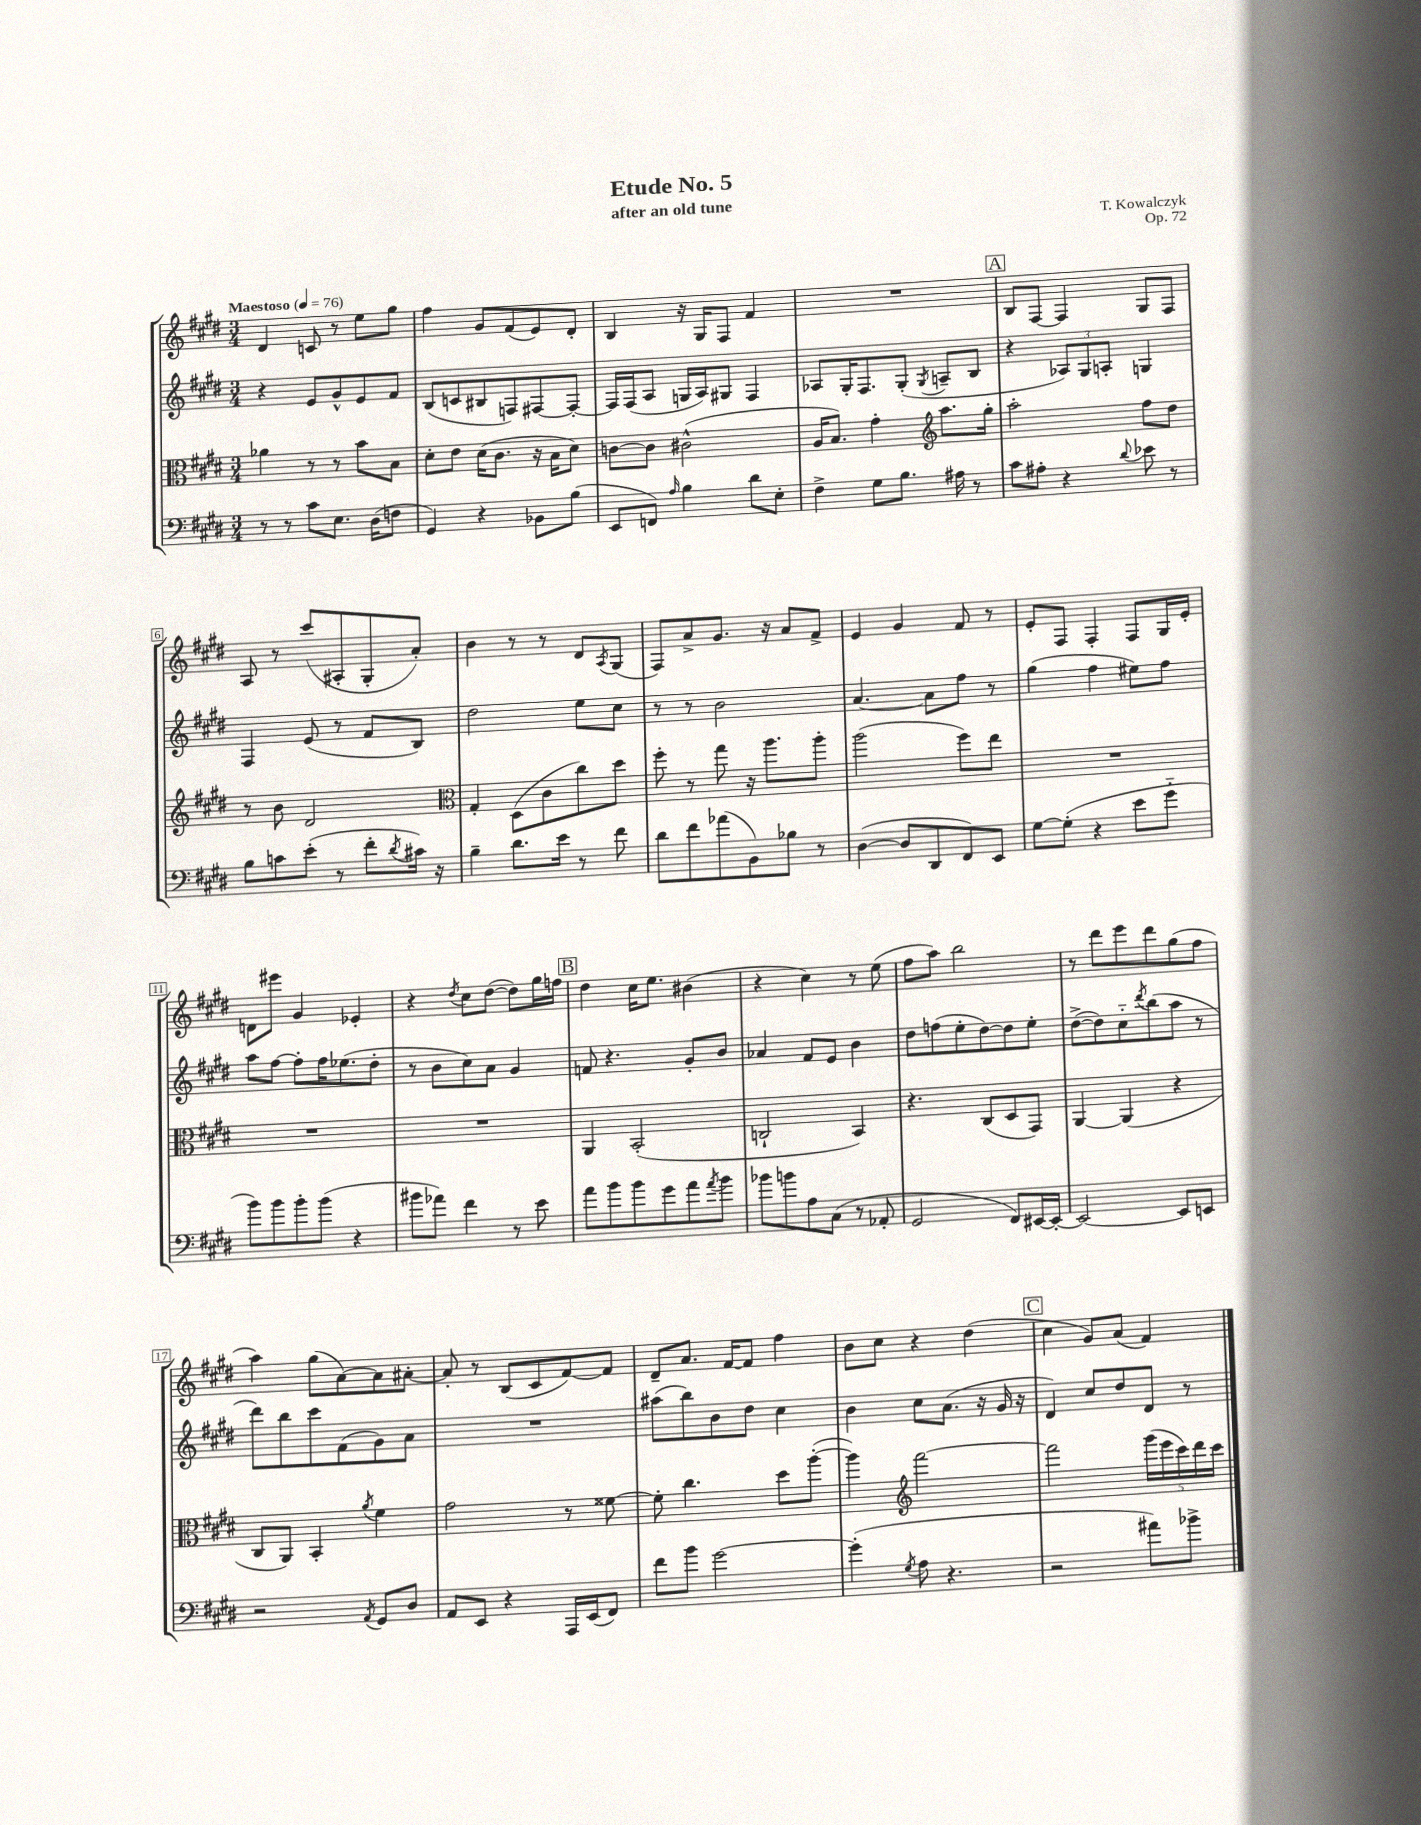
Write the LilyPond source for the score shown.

\header { title = "Etude No. 5" composer = "T. Kowalczyk" subtitle = "after an old tune" opus = "Op. 72" }
<<
\new StaffGroup <<
\new Staff = "s0" {
    \clef treble \key e \major \numericTimeSignature \time 3/4 \tempo "Maestoso" 4 = 76
    dis'4 c'8 r8 e''8 gis''8 |
    fis''4 gis'8 fis'8( e'8) dis'8-. |
    b4 r16 gis16 fis8 fis'4 |
    R2. |
    \mark \markup { \box "A" } b8 fis8~ fis4 gis8 fis8 |
    a8 r8 cis'''8( ais8-. gis8-. a'8-.) |
    b'4 r8 r8 dis'8 \acciaccatura { a8 } gis8( |
    fis8) a'8-> gis'8. r16 a'8 fis'8-> |
    e'4 gis'4 fis'8 r8 |
    e'8-. fis8 fis4-. fis8 gis16 e'16-. |
    d'8 eis'''8 gis'4 ees'4-. |
    r4 \acciaccatura { dis''8 } cis''8 dis''8~( dis''8) gis''16 f''16 |
    \mark \markup { \box "B" } dis''4 cis''16 e''8. bis'4( |
    r4 cis''4) r8 e''8( |
    fis''8 a''8) b''2 |
    r8 dis'''8 e'''8 dis'''8 gis''8( fis''8 |
    a''4) gis''8( a'8~) a'8 ais'8~-. |
    ais'8-. r8 b8( cis'8 fis'8~) fis'8 |
    dis'8-- a'8. fis'16~ fis'8 fis''4 |
    b'8 cis''8 r4 dis''4( |
    \mark \markup { \box "C" } cis''4 gis'8) a'8( fis'4) \bar "|." |
}
\new Staff = "s1" {
    \clef treble \key e \major \numericTimeSignature \time 3/4
    r4 e'8 gis'8-^ e'8 fis'8 |
    b8( c'8 bis8 f8) fis8~ fis8~-. |
    fis16 fis16( a8 g16 a16) gis8 fis4 |
    aes8 gis16-. fis8. gis8-.( \acciaccatura { gis8 } a8-- b8 |
    \mark \markup { \box "A" } r4 \tuplet 3/2 { aes8) gis8 a8-. } g4 |
    fis4 e'8( r8 fis'8 b8) |
    dis''2 e''8 cis''8 |
    r8 r8 b'2 |
    a'4.~ a'8 fis''8 r8 |
    gis''4( fis''4 eis''8) fis''8 |
    a''8 fis''8~ fis''8-. fis''16 ees''8.( dis''8-. |
    r8 b'8 cis''8) a'8 gis'4 |
    \mark \markup { \box "B" } f'8 r4. gis'8-. b'8 |
    aes'4 fis'8 e'8 b'4 |
    dis''8 f''8( e''8-. dis''8~) dis''8 e''8-. |
    dis''8~->( dis''8) cis''8-_ \acciaccatura { dis'''8 } b''8( a''8 r8 |
    dis'''8) b''8 cis'''8 fis'8( gis'8) a'8 |
    R2. |
    ais''8( b''8) b'8 dis''8 cis''4 |
    b'4 cis''8 a'8.( r16 gis'16 r16 |
    \mark \markup { \box "C" } dis'4) cis''8 dis''8 dis'8 r8 \bar "|." |
}
\new Staff = "s2" {
    \clef alto \key e \major \numericTimeSignature \time 3/4
    aes'4 r8 r8 b'8 b8 |
    dis'8-. e'8 dis'16( cis'8. r16 b16 dis'8) |
    c'8~ c'8 cis'2-^( |
    a16 b8.) gis'4-. \clef treble a''8. gis''16-. |
    \mark \markup { \box "A" } a''2-. fis''8 dis''8 |
    r8 b'8 dis'2 |
    \clef alto gis4-. dis8( cis'8 cis''8) dis''8 |
    fis''8-. r8 gis''8 r16 a''8. a''8-. |
    a''2( fis''8) e''8 |
    R2. |
    R2. |
    R2. |
    \mark \markup { \box "B" } a,4 b,2-.( |
    c2-! b,4) |
    r4. cis8( dis8 gis,8) |
    a,4~ a,4( r4 |
    cis8 a,8) b,4-. \acciaccatura { a'8 } fis'4 |
    gis'2 r8 fisis'8~ |
    fisis'8-. cis''4. dis''8 a''8~-.( |
    a''4) \clef treble fis'''2~ |
    \mark \markup { \box "C" } fis'''2 \tuplet 5/4 { gis'''16( e'''16 cis'''16) dis'''16 cis'''16 } \bar "|." |
}
\new Staff = "s3" {
    \clef bass \key e \major \numericTimeSignature \time 3/4
    r8 r8 cis'8 e8. dis16( f8 |
    gis,4) r4 bes,8 b8( |
    e,8 f,8) \grace { a16 } b4 dis'8 e8-. |
    fis4-> gis8 b8. ais16 r8 |
    \mark \markup { \box "A" } cis'8 ais8-. r4 \appoggiatura { dis'8 } ees'8 r8 |
    b8 c'8 e'8-.( r8 fis'8-. \acciaccatura { dis'8 } cis'16) r16 |
    b4-- dis'8. e'16 r8 fis'8 |
    dis'8 fis'8 aes'8( b,8) bes8 r8 |
    dis4~( dis8 dis,8 fis,8) e,8 |
    gis8~ gis8-.( r4 e'8 gis'8-_ |
    b'8) b'8 b'8-. b'8( r4 |
    bis'8 aes'8) fis'4 r8 e'8 |
    \mark \markup { \box "B" } a'8 b'8 b'8 gis'8 a'8 \acciaccatura { a'8 } b'8 |
    bes'8 b'8 a8 cis8( r8 aes,8-. |
    gis,2 fis,8) eis,16~ eis,16~-. |
    eis,2~ eis,8 e,8 |
    r2 \acciaccatura { a,8 } gis,8 dis8 |
    a,8 e,8 r4 a,,16 e,16( fis,8) |
    fis'8 b'8 gis'2~ |
    gis'4-.( \acciaccatura { gis8 } a8 r4. |
    \mark \markup { \box "C" } r2 ais'8) bes'8-> \bar "|." |
}
>>
>>
\layout { \context { \Score \override BarNumber.stencil = #(make-stencil-boxer 0.1 0.3 ly:text-interface::print) } }
